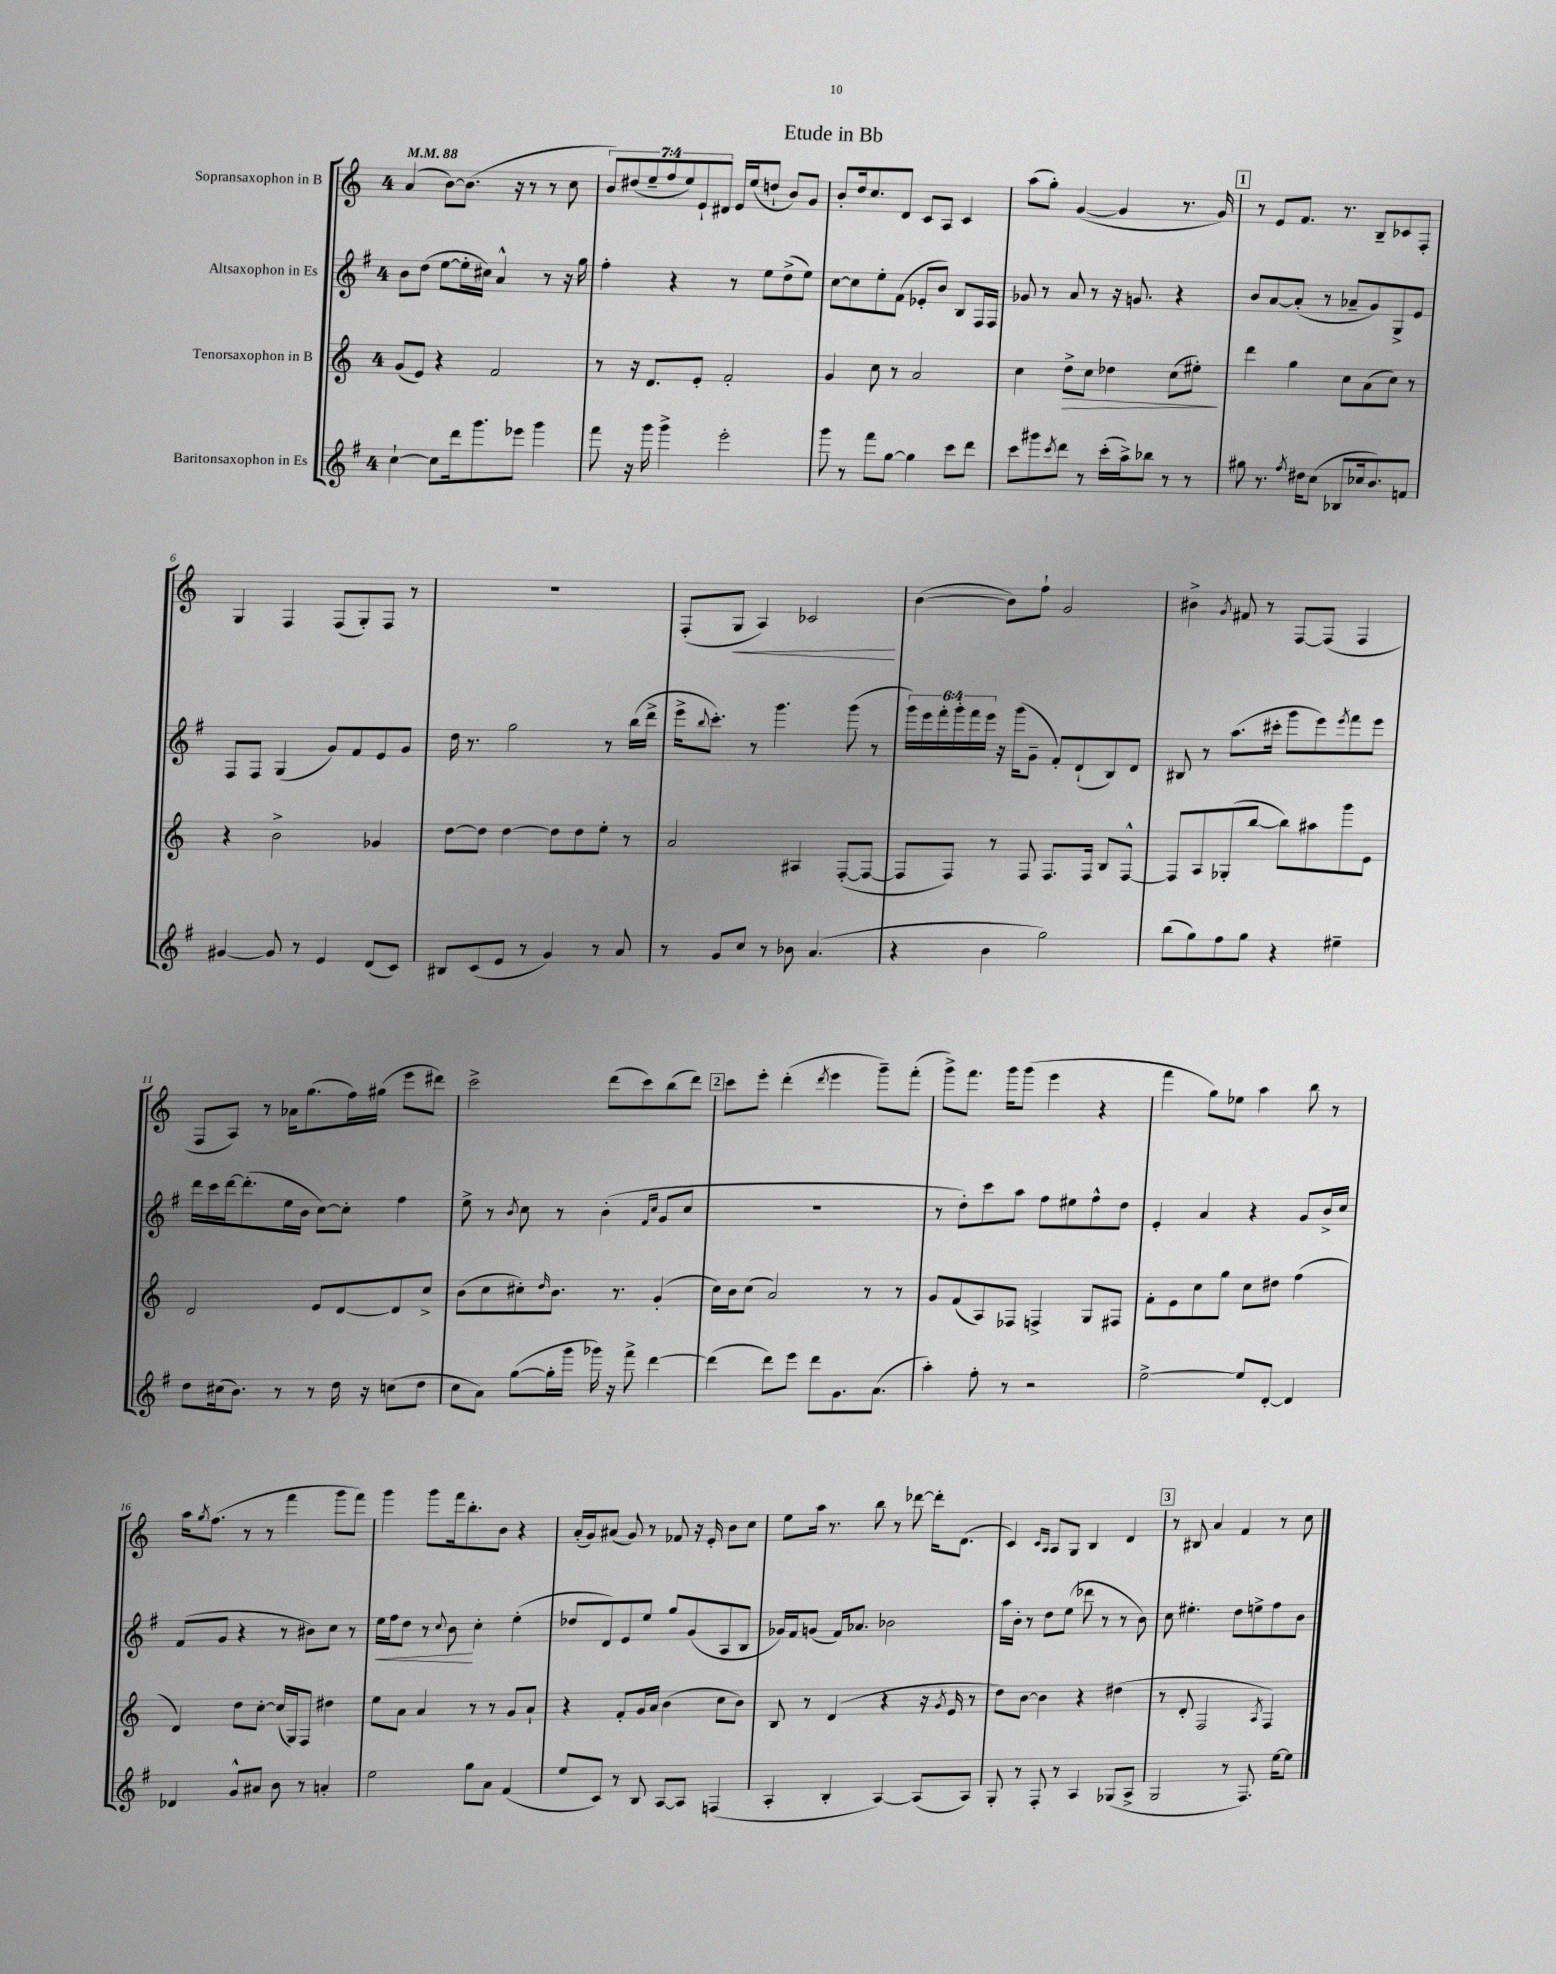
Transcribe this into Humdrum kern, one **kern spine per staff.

**kern	**kern	**kern	**kern
*staff4	*staff3	*staff2	*staff1
*clefG2	*clefG2	*clefG2	*clefG2
*k[f#]	*k[]	*k[f#]	*k[]
*M4/4	*M4/4	*M4/4	*M4/4
*MM88	*MM88	*MM88	*MM88
[4cc`	(8g	8b	(4a
.	8e)	(8dd	.
8cc]	4r	[8ee	[8b)
16ddd	.	16ee']	(8.b]
8.ggg	.	16cc#)	.
.	2f	4a^^	.
.	.	.	16r
8eee-	.	.	8r
4ggg	.	8r	8r
.	.	16r	8cc
.	.	16gg	.
=	=	=	=
8fff#	8r	4ff#'	14b)
.	.	.	(14dd#
16r	16r	.	.
.	.	.	14ee~
16ggg	8.d	.	.
.	.	.	14ff
4ggg^	.	4r	.
.	.	.	14ee)
.	.	.	14e`
.	8e'	.	.
.	.	.	14d#
2eee'	2f'	8r	16e
.	.	.	(16ee
.	.	8ee	8dd`
.	.	(8dd^	8b)
.	.	8ee)	8g
=	=	=	=
8ggg	4g	[8cc	8b'
8r	.	8cc]	16dd
.	.	.	8.cc
8fff#	8cc	8ee'	.
[8gg	8r	(8f#	8d
4gg]	2a	8e-'	8c
.	.	8b)	8A
8ccc	.	8B	4c
8ddd	.	16F#	.
.	.	16F#	.
=	=	=	=
8ccc	4cc	8g-	(8aa
8ggg#	.	8r	8gg')
8qccc	.	.	.
8ddd	8dd^	8a	([4g
8r	8cc	8r	.
(16ccc'	4dd-	16r	4g]
16aa^)	.	8.g	.
8bb-	.	.	.
8r	(8cc	4r	8.r
8r	8ee#')	.	.
.	.	.	16g)
=	=	=	=
8gg#	4ddd	8b	8r
8.r	.	[8a	8e
.	4gg	(8a']	8.f
8qff#	.	.	.
16dd#	.	.	.
(8cc	.	8r	.
.	.	.	8.r
8B-	8cc	8a-~	.
16cc-	(8a	8g)	8B~
8.b)	.	.	.
.	8cc)	8G^	8c-
8f	8r	8e	8F'
=	=	=	=
[4g#	4r	8F#	4G
.	.	8F#	.
8g#]	2b^	(4G	4F
8r	.	.	.
4e	.	8g)	(8F
.	.	8f#	8G')
(8d	4g-	8e	8F
8c)	.	8g	8r
=	=	=	=
8B#	[8dd	16dd	1r
.	.	8.r	.
(8c	8dd]	.	.
8e	[4dd	2gg	.
8r	.	.	.
4g)	8dd]	.	.
.	8dd	.	.
8r	8ee'	8r	.
8a	8r	(16bb	.
.	.	16ddd^	.
=	=	=	=
8r	2a	16eee^	(8F'
.	.	8qqbb	.
.	.	8.ccc')	.
8g	.	.	8G
8cc	.	8r	4A)
8r	.	4.ggg	.
8b-	4A#	.	2c-
(4.a	.	.	.
.	([8F'	(8ggg	.
.	8F_	8r	.
=	=	=	=
4r	8F]	24ggg)	([4b
.	.	24eee	.
.	.	24fff#'	.
.	8F)	24ggg'	.
.	.	24fff#	.
.	.	24eee	.
4b	8r	16r	8b])
.	.	(16ggg	.
.	8F	8g~	8ff`
2gg)	8.F	8f#')	2g
.	.	(8d`	.
.	16F	.	.
.	8B	8B)	.
.	[8F^^	8d	.
=	=	=	=
(8bb	8F]	8B#	4b#^
8gg)	8A	8r	.
.	.	.	8qg
8ff#	(8G-'	(8.aa	8f#
8gg	[8bb	.	8r
.	.	16ccc#'	.
4r	8bb])	8ggg	[8F
.	8aa#	8eee)	(8F]
.	.	8qeee	.
4ee#~	8ggg	8fff#	4F
.	8e	8eee	.
=	=	=	=
8dd	2d	16ddd	8F
.	.	16ccc	.
(16cc#	.	[16ddd	8A)
8.b)	.	(8.ddd']	.
.	.	.	8r
8r	.	16ee	16a-
.	.	16b	(8.gg
8r	8e	[8cc)	.
16dd	[8d	8cc']	16ff)
16r	.	.	(16gg#
(8cc	8d]	4ff#	8eee
8dd	8cc^	.	8ddd#)
=	=	=	=
8cc	(8b	8ee^	2ccc^
8a)	8cc	8r	.
.	.	8qb	.
([8gg	8cc#')	8cc	.
.	16qqdd	.	.
16gg']	8.b	8r	.
16ggg	.	.	.
16ggg-)	.	(4b'	(8ddd
16r	8.r	.	.
8fff#^	.	.	8ccc)
.	.	16qqf#	.
.	.	16qqcc	.
[4ddd	(4g'	8g	(8bb
.	.	8cc	8ddd)
=	=	=	=
(4ddd]	16cc)	1r	8ccc
.	16b	.	.
.	(8cc	.	8eee'
8ddd)	2a)	.	(4ddd'
8eee	.	.	.
.	.	.	8qddd
8ddd	.	.	4eee
8.g	.	.	.
.	8r	.	8ggg~)
(8.a	.	.	.
.	8r	.	(8fff'
=	=	=	=
4aa')	8g	8r	8ggg^)
.	(8f	8dd')	8.fff
8ff#'	8A)	8ccc	.
.	.	.	16ggg
8r	8F-	8aa	(8ggg
2r	4F^	8ff#	4eee
.	.	8ee#	.
.	8G	8ff#^^	4r
.	8F#	8dd	.
=	=	=	=
[2ee^	8f'	4e'	4fff
.	8e	.	.
.	8cc	4a	8gg)
.	8gg	.	8ee-
8ee]	8cc	4r	4aa
[8d'	8dd#	.	.
4d]	(4ff	8g	8bb
.	.	16b^	8r
.	.	16cc	.
=	=	=	=
4d-	4d)	(8f#	16aa
.	.	.	8qgg
.	.	.	(8.ff
.	.	8g	.
8g^^	8dd	4r	8r
8a#	[8cc'	.	8r
8b	(16cc]	8r	4fff
.	16G)	.	.
8r	8F	8b#)	.
4a'	4dd#	8cc	8ggg
.	.	8r	8fff)
=	=	=	=
2ee	8ee	16ee	4ggg
.	.	16ff#	.
.	8a	8dd	.
.	4a	8r	8ggg
.	.	8qqcc	.
.	.	8b	16fff
.	.	.	8.bb'
8gg	8r	4cc'	.
8a	8r	.	8b
(4f#	8g	(4ee'	4r
.	8a`	.	.
=	=	=	=
8ee	4r	8dd-	(16a'
.	.	.	16g)
8c)	.	8d)	(8a#
8r	8f'	8e	8g)
8B	16g	8ee	8r
.	16a	.	.
[8A	(4b	8gg	8f-
8A]	.	(8g	16r
.	.	.	16e'
(4F	8cc	8A	8b
.	8b)	8B	8cc
=	=	=	=
4A'	8B	16g-)	8ee
.	.	16f#	.
.	8r	(8g	16aa
.	.	.	8.r
4B'	(4d	16f#)	.
.	.	8.a-	.
.	.	.	8bb
[4A)	4r	2b-	8r
.	.	.	[8ddd-
(8A]	16r	.	16ddd-']
.	8qg	.	.
.	16e	.	(8.d
8A)	8r	.	.
=	=	=	=
8G'	8dd)	16aa	4c)
.	.	16b'	.
8r	[8b	8r	.
.	.	.	16qqc
.	.	.	16qqA
8F#'	4b]	8dd	8A
8r	.	(8ee	8G
4A	4r	8ddd-	4B
.	.	8r	.
(8G-	(4dd#	8r	4d
8A^	.	8b)	.
=	=	=	=
2G	8r	8cc	8r
.	8d'	4.ee#'	8B#
.	2F	.	4a
8r	.	8dd	4f
8.F#)	.	8ee^	.
.	8qA	.	.
.	4F)	8ff#	8r
[16ee	.	.	.
8ee]	.	8b	8cc
==	==	==	==
*-	*-	*-	*-
